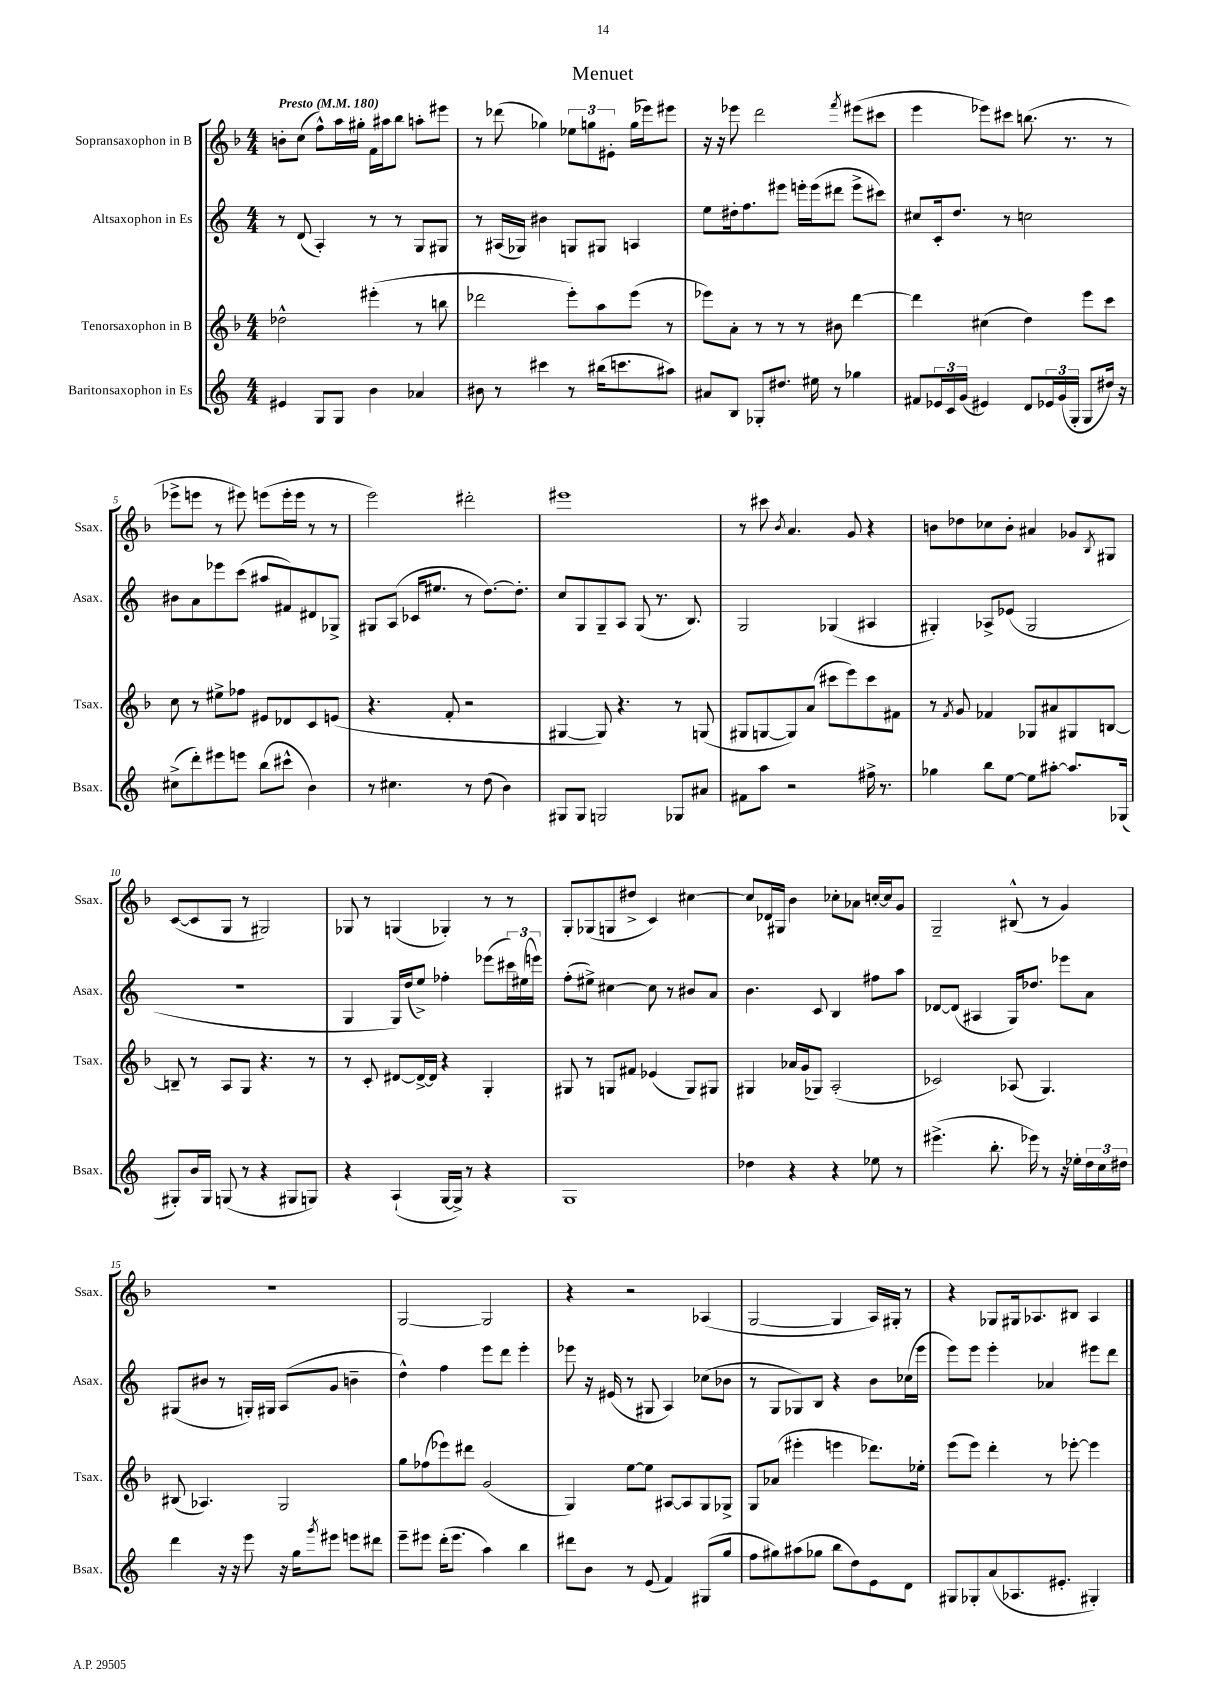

**kern	**kern	**kern	**kern
*part4	*part3	*part2	*part1
*staff4	*staff3	*staff2	*staff1
*I"Baritonsaxophon in Es	*I"Tenorsaxophon in B	*I"Altsaxophon in Es	*I"Sopransaxophon in B
*I'Bsax.	*I'Tsax.	*I'Asax.	*I'Ssax.
*clefG2	*clefG2	*clefG2	*clefG2
*k[]	*k[b-]	*k[]	*k[b-]
*M4/4	*M4/4	*M4/4	*M4/4
*MM180	*MM180	*MM180	*MM180
=1	=1	=1	=1
!	!	!	!LO:TX:a:B:t=Presto
4e#X/	2dd-X^^\	8r	8bn'\L
.	.	(8d/	(8cc\J
8G/L	.	4A'/)	8ff^^\L)
8G/J	.	.	16aa\L
.	.	.	16gg#X'\JJ
4b\	(4eee#X'\	8r	16f\LL
.	.	.	16aa#X\J
.	.	8r	8bb-\J
4a-X/	8r	8G/L	8aan'\L
.	8bbn\	8G#X/J	8eee#X\J
=2	=2	=2	=2
8b#X\	2ddd-X\	8r	8r
8r	.	(16A#X/LL	(8ddd-X\
.	.	16G-X/JJ)	.
4ccc#X\	.	4b#X\	4gg-X\)
8r	8eee'\L)	8Gn/L	12ee-X\L
.	.	.	12ggn\
(16bb#X\KL	8aa\	8G#X/J	.
.	.	.	12e#X'\J
8.cccn\	.	.	.
.	(8eee\J	4An/	(16gg\LL
.	.	.	16eee-X\J)
8aa#X\J)	8r	.	8eee#X\J
=3	=3	=3	=3
8a#X/L	8eee-X\L)	8ee\L	16r
.	.	.	16r
8B/J	8a'\J	16dd#X'\k	8eee-X\
.	.	8.ff\	.
8G-X'/L	8r	.	2ddd\
8.dd#X/J	8r	8eee#X\J	.
.	8r	16eeen'\LL	.
16ee#X\	.	(16eee\J	.
8r	8b#X\	8ddd#X\J	.
.	.	.	8qfff/
4gg-X\	[4ddd\	8eee^\L	(8eee#X\L
.	.	8ccc#X\J)	8ccc#X\J
=4	=4	=4	=4
8f#X/L	4ddd\]	8cc#X/L	4eee\
24e-X/L	.	16c'/k	.
24c/	.	.	.
.	.	8.dd/J	.
(24g/JJ	.	.	.
4e#X/)	(4cc#X\	.	8eee-X\L)
.	.	8r	8ccc#X\J
8d/L	4dd\)	2ccn\	(8.bbn\
24e-X/L	.	.	.
(24g/	.	.	.
.	.	.	8.r
24G'/JJ	.	.	.
8G/L	8eee\L	.	.
16dd#X/Jk)	8ccc\J	.	8r
16r	.	.	.
!!LO:LB:g=z
=5	=5	=5	=5
(8cc#X^\L	8cc\	8b#X\L	8eee-X^\L
8ddd'\)	8r	8a\	8eeen\J
8eee#X\	8ee#X^\L	8eee-X\	8r
8eeen\J	8ff-X\J	(8ccc\J	8eee#X\)
(8bb\L	8e#X/L	8aa#X/L	(8eeen\L
8ccc#X^^\J	8d-X/	8f#X/)	16eee'\L
.	.	.	16eee\JJ
4b\)	8c/	8d#X/	8r
.	(8en/J	8G-X^/J	8r
=6	=6	=6	=6
8r	4.r	8G#X/L	2eee\)
4.cc#X\	.	(8A/J	.
.	.	16c-X/KL	.
.	.	8.ee#X/J	.
.	8f'/	.	.
8r	2r	8r	2ddd#X'\
(8dd\	.	[8.dd\L)	.
4b\)	.	.	.
.	.	8.dd'\J]	.
=7	=7	=7	=7
8G#X/L	[4G#X/	8cc/L	1eee#X
8G#/J	.	8G/	.
2Gn/	8G#/])	8G~/	.
.	4.r	8A/J	.
.	.	(8G/	.
.	.	8.r	.
8G-X/L	8r	.	.
.	.	8.B/)	.
8a#X/J	(8Gn/	.	.
=8	=8	=8	=8
8f#X\L	8G#X/L	2G/	8r
8aa\J	[8Gn/	.	8ccc#X\
.	.	.	8qb-/
2r	8G/])	.	4.a/
.	(8a/J	.	.
.	8ccc#X\L	(4G-X/	.
.	8eee\)	.	8g/
16ff#X^\	8ccc#\	4A#X/	4r
8.r	.	.	.
.	8f#X\J	.	.
=9	=9	=9	=9
4gg-X\	8r	4G#X'/)	8bn\L
.	8qf/	.	.
.	8g/	.	8dd-X\
8bb\L	4f-X/	8A-X^/L	8cc-X\
[8ee\J	.	(8e-X/J	8b'\J
8ee\L]	8G-X/L	2G#/	4a#X/
[8aa#X'\J	8a#X/	.	.
8.aa#/L]	8G#X/	.	8g-X/L
.	.	.	8qB-/
.	[8Bn/J	.	8G#X/J
(16G-X/Jk	.	.	.
!!LO:LB:g=z
=10	=10	=10	=10
8G#X'/L)	8Bn~/]	1r	([8c/L
16b/L	8r	.	8c/]
16G#/JJ	.	.	.
(8Gn/	8A/L	.	8G/J
8r	8G/J	.	8r
4r	4.r	.	2G#X/)
8G#X/L	.	.	.
8Gn/J)	8r	.	.
=11	=11	=11	=11
4r	8r	4G/	8G-X/
.	8c'/	.	8r
(4A`/	[8d#X/L	16G/LL)	(4Gn/
.	.	(16dd/J	.
.	16d#^/L_	8ee^/J)	.
.	16d#/JJ]	.	.
[16G/LL	4r	4ff-X'\	4G-X'/)
16G^/JJ])	.	.	.
8r	.	.	.
4r	4G'/	(8eee-X\L	8r
.	.	24ccc#X\L)	8r
.	.	(24ee#X\	.
.	.	24eeen\JJ)	.
=12	=12	=12	=12
1G	8G#X/	(8ff'\L	8G'/L
.	8r	8ee#X^\J)	(8G-X/
.	8Gn/L	[4cc#X\	8Gn/
.	8f#X/J	.	8dd#X^/J
.	(4e-X/	8cc#\]	4c/)
.	.	8r	.
.	8G/L)	8b#X/L	[4cc#X\
.	8G#X/J	8a/J	.
=13	=13	=13	=13
4dd-X\	4G#X/	4.b\	8cc#/L]
.	.	.	16d-X/L
.	.	.	16G#X/JJ
4r	16a-X/LL	.	4b-\
.	(16g/J	.	.
.	8G-X/J)	8c/	.
4r	(2A'/	4B/	8cc-X'\L
.	.	.	8a-X\J
8ee-X\	.	8ff#X\L	[16ccn'/LL
.	.	.	16cc/J]
8r	.	8aa\J	8g/J
=14	=14	=14	=14
(4.eee#X^\	2c-X/)	[8d-X/L	2G~/
.	.	(8d-/J]	.
.	.	4A#X/	.
8.bb'\	.	.	.
.	(8A-X/	16G/KL)	(8B#X^^/
16eee-X\)	.	8.dd-X/J	.
8r	4.G/)	.	8r
16r	.	8eee-X\L	4g/)
16ee-X'\LL	.	.	.
24dd\	.	8a\J	.
24cc\	.	.	.
24dd#X\JJ	.	.	.
!!LO:LB:g=z
=15	=15	=15	=15
4ddd\	(8B#X/	(8G#X/L	1r
.	4.A-X/)	8b#X/J	.
16r	.	8r	.
16r	.	.	.
8eee\	.	16Gn'/LL)	.
.	.	16G#X/JJ	.
16r	2G/	(8A/L	.
16gg\KL	.	.	.
8qggg/	.	.	.
8eee#X\J	.	8g/J	.
8eeen\L	.	4bn~\	.
8ddd#X\J	.	.	.
=16	=16	=16	=16
8eee~\L	8gg\L	4dd^^\)	[2G/
8eee#X\J	(8ff-X\	.	.
(16ddd'\KL	8eee-X\)	4ff\	.
8.eee#\J	.	.	.
.	8ddd#X\J	.	.
4aa\)	(2g/	8eee\L	2G/]
.	.	8ddd\J	.
4bb\	.	4eee'\	.
=17	=17	=17	=17
8ddd#X\L	4G/)	8eee-X\	4r
8b\J	.	16r	.
.	.	(16e#X/	.
8r	[8ee\L	8r	2r
(8e/	8ee\J]	8G#X/	.
4f/)	[8A#X/L	4A/)	.
.	8A#/]	.	.
(8G#X/L	8G/	(8cc-X\L	(4A-X/
8gg/J	8G-X^/J	8b-X\J	.
=18	=18	=18	=18
8ff\L	8G/L	8r	[2G/
8gg#X\)	(8a-X/J	8G/L	.
(8aa#X\	4eee#X'\	8G-X/)	.
8gg-X\J	.	8B/J	.
8bb\L	4eeen\	4r	4G/]
8dd\)	.	.	.
8e\	8.ddd-X\L)	8b\L	16A/LL)
.	.	.	16G#X'/JJ
8d\J	.	(16cc-X\L	8r
.	16ee-X'\Jk	16eee\JJ	.
=19	=19	=19	=19
8G#X/L	(8eee\L	8eee\L)	4r
8G-X'/	8eee\J)	8eee\J	.
(8a/	4ddd'\	4eee'\	8G-X/L
8.A-X/	.	.	16G#X/k
.	.	.	8.A-X/
.	8r	4a-X/	.
8.e#X'/J	.	.	.
.	[8eee-X'\	.	8B#X/J
4G#X'/)	4eee-\]	8eee#X\L	4A-/
.	.	8ddd\J	.
==	==	==	==
*-	*-	*-	*-
